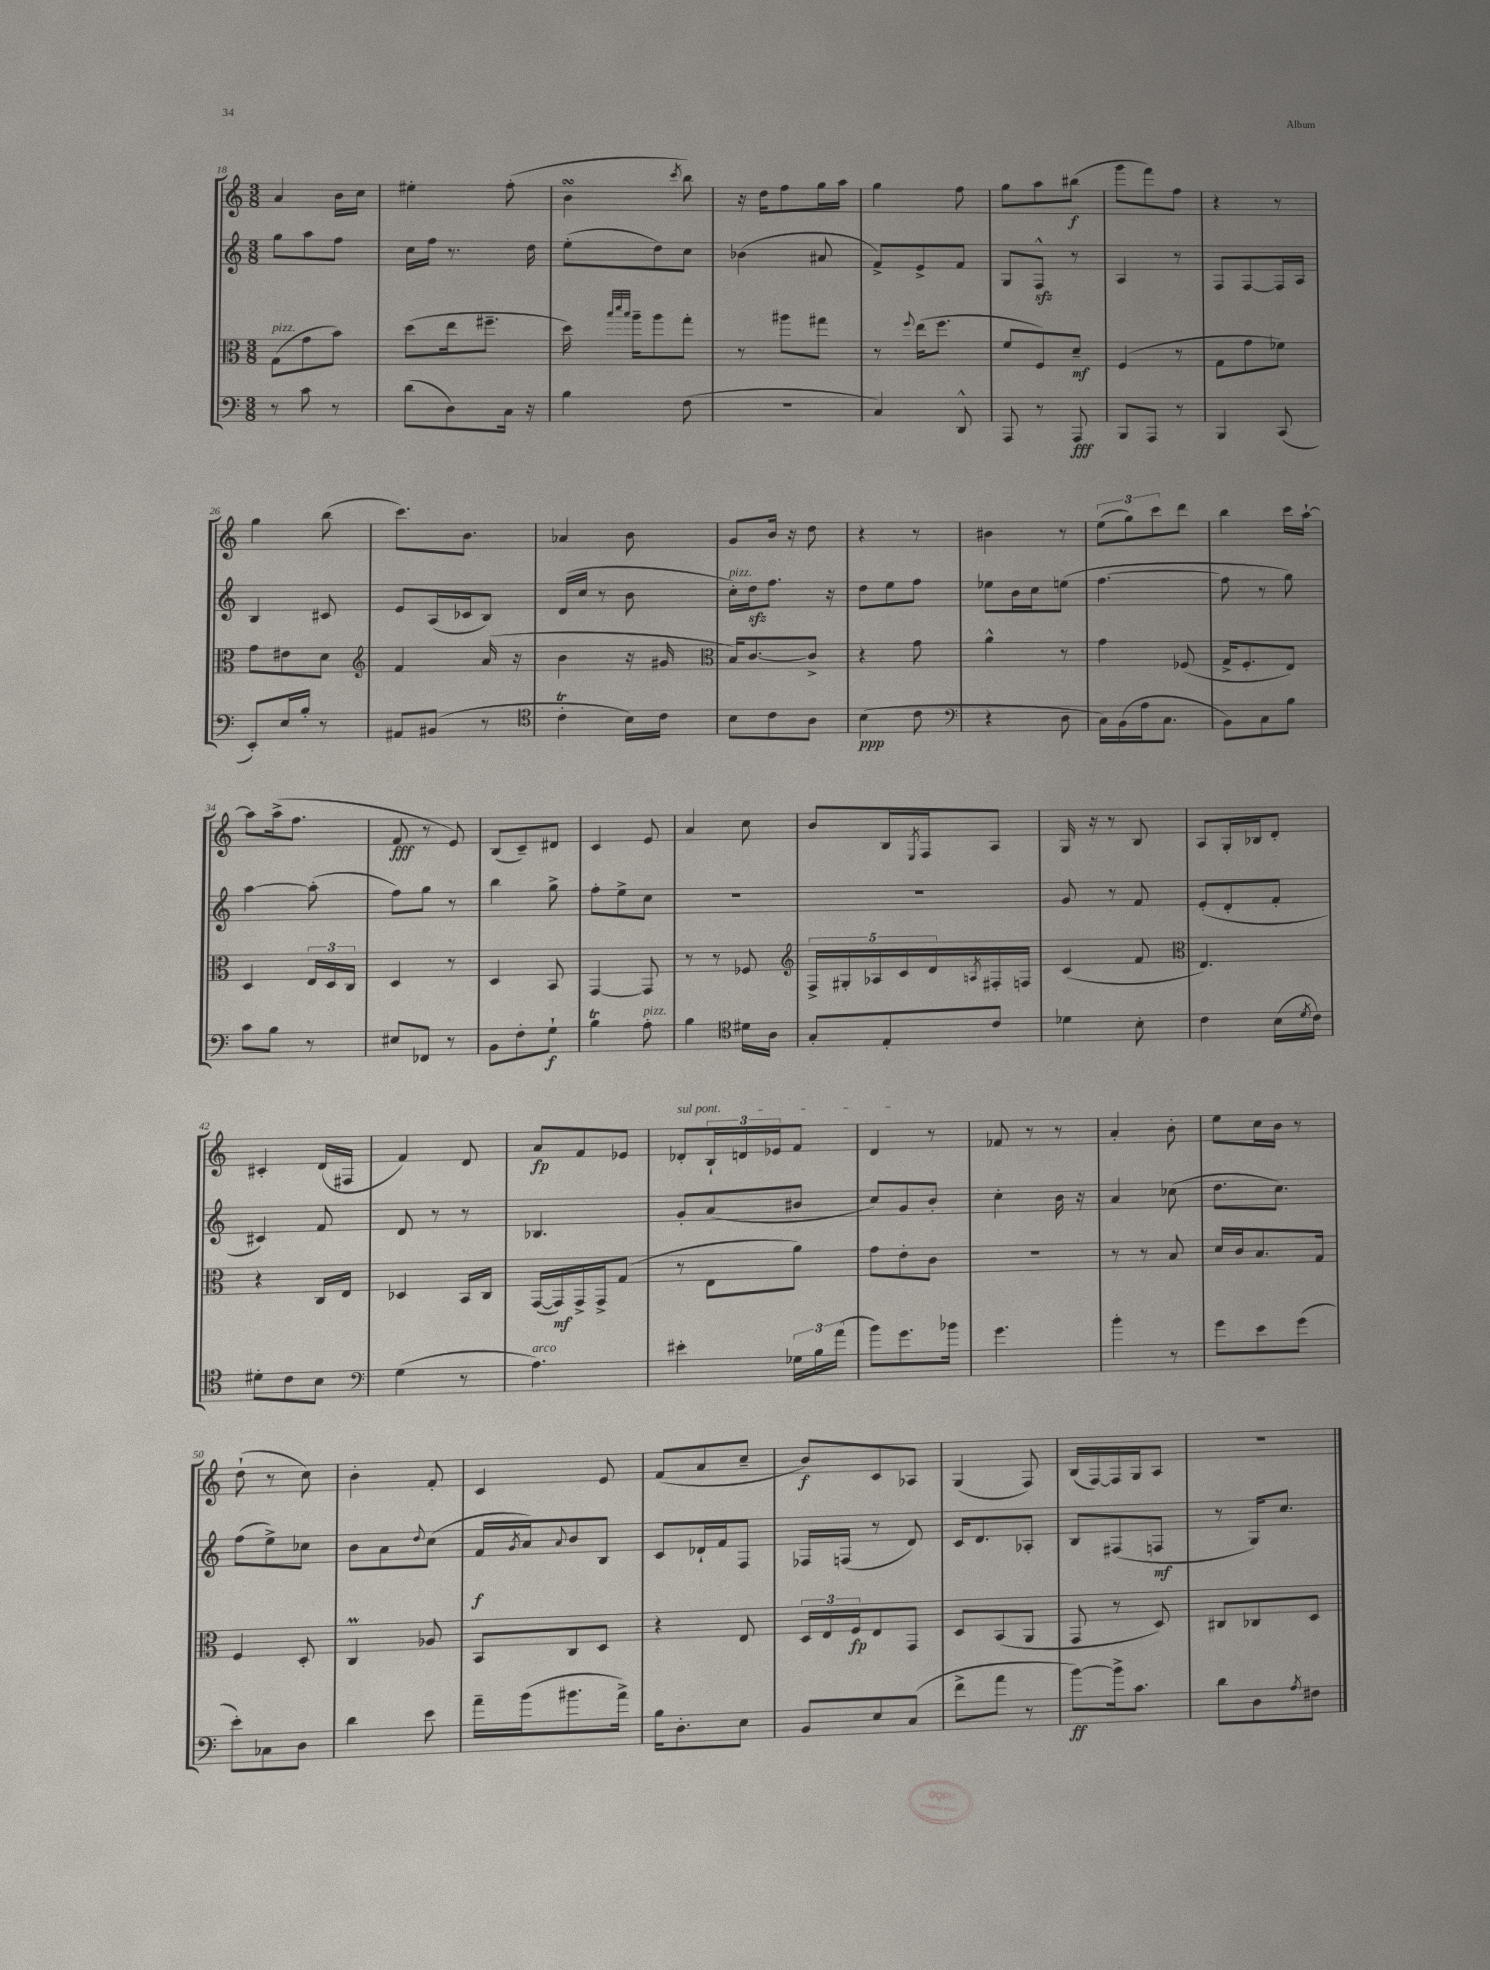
<<
\new StaffGroup <<
\new Staff = "s0" {
    \clef treble \key c \major \numericTimeSignature \time 3/8
    a'4 b'16 c''16 |
    eis''4-. f''8-.( |
    b'4\turn \acciaccatura { c'''8 } b''8) |
    r16 d''16 f''8 g''16 a''16 |
    g''4 f''8 |
    g''8 a''8 bis''8\f( |
    g'''8 f'''8) f''8 |
    r4 r8 |
    g''4 b''8( |
    c'''8.) b'8. |
    aes'4 b'8 |
    g'8 b'16 r16 d''8 |
    r4 r8 |
    bis'4 r8 |
    \tuplet 3/2 { e''8( g''8) c'''8 } d'''8 |
    b''4 c'''16 a''16~-! |
    a''8 a''16->( f''8. |
    f'8\fff r8 e'8) |
    b8( c'8--) dis'8 |
    c'4 e'8 |
    a'4 c''8 |
    b'8 b16 \acciaccatura { e8 } f16 a8 |
    g16 r16 r8 b8 |
    a8 g16-. bes16 d'8-. |
    cis'4-. d'16( fis16 |
    f'4) d'8 |
    a'8\fp f'8 ees'8 |
    \once \override TextSpanner.bound-details.left.text = \markup { \italic "sul pont." } des'8-.\startTextSpan \tuplet 3/2 { b16-! d'16 ees'16 } f'8 |
    d'4\stopTextSpan r8 |
    fes'8 r8 r8 |
    a'4-. b'8-. |
    e''8 c''16 b'16 r8 |
    d''8-!( r8 c''8) |
    b'4-. f'8-. |
    c'4 e'8 |
    f'8( a'8 c''8-- |
    b'8\f) c'8 aes8 |
    g4( f8) |
    b16( f16~) f16 g16 a8 |
    R4. \bar "|." |
}
\new Staff = "s1" {
    \clef treble \key c \major \numericTimeSignature \time 3/8
    g''8 a''8 f''8 |
    c''16 f''16 r8. d''16 |
    e''8-.( d''8) c''8 |
    bes'4( ais'8 |
    f'8->) e'8-> f'8 |
    g8 f8-^\sfz r8 |
    a4 r8 |
    f8 f8~ f16 a16 |
    b4 cis'8 |
    e'8 a16( ces'16 b8) |
    d'16( c''16 r8 b'8 |
    c''16-.^\markup { \italic "pizz." }) d''16\sfz f''8. r16 |
    d''8 e''8 f''8 |
    ees''8 b'16 c''16 e''8( |
    f''4.~ |
    f''8 r8 g''8) |
    a''4~ a''8-.( |
    f''8) g''8 r8 |
    b''4 g''8-> |
    f''8-. e''8-> c''8 |
    R4. |
    R4. |
    g'8 r8 f'8 |
    e'8-.( d'8-. f'8-. |
    cis'4) f'8 |
    d'8 r8 r8 |
    bes4. |
    g'8-. a'8( bis'8 |
    c''8) g'8 b'8-. |
    c''4-. b'16 r16 |
    a'4 ces''8( |
    d''8. c''8.) |
    f''8( e''8->) ces''8 |
    b'8 a'8 \appoggiatura { d''8 } c''8( |
    f'16\f \acciaccatura { g'8 } a'16) \appoggiatura { a'8 } b'8 b8 |
    c'8 des'16-! f'16 f8 |
    fes16 f16( r8 d'8) |
    c'16 d'8. aes8-. |
    b8 fis8( f8\mf |
    r8 g16) c''8. \bar "|." |
}
\new Staff = "s2" {
    \clef alto \key c \major \numericTimeSignature \time 3/8
    g8^\markup { \italic "pizz." }( g'8 b'8) |
    d''8( e''16 fis''8.-- |
    d''16) \grace { b''32 d'''32 b''32 } a''16-- a''8 g''8-. |
    r8 ais''8 gis''8 |
    r8 \appoggiatura { f''8 } e''16( f''8. |
    f'8 f8) d'8--\mf |
    f4( r8 |
    g8 g'8 fes'8) |
    g'8 eis'8 d'8 |
    \clef treble f'4 a'16( r16 |
    b'4 r16 gis'16 |
    \clef alto b16) c'8.~ c'8-> |
    r4 g'8 |
    a'4-^ r8 |
    g'4 fes8( |
    g16-> f8.-. e8) |
    d4 \tuplet 3/2 { e16 d16 c16 } |
    d4 r8 |
    d4 b,8 |
    g,4~ g,8 |
    r8 r8 fes8 |
    \clef treble \tuplet 5/4 { f16-> gis16-. aes16 c'16 d'16 } \acciaccatura { a8 } fis16-. f16 |
    c'4( f'8 |
    \clef alto e4.) |
    r4 c16 e16 |
    des4 b,16 c16 |
    g,16~( g,16\mf) g,16-> g,16-> g8( |
    r8 e8 a'8) |
    g'8 e'8-. c'8 |
    R4. |
    r8 r8 b8 |
    d'16 c'16 b8. g16 |
    f4 d8-. |
    c4\prall aes8 |
    b,8 c8 d8 |
    r4 e8 |
    \tuplet 3/2 { d16 e16 f16\fp } e8 g,8 |
    d8 b,8( a,8 |
    g,8 r8 d8) |
    cis8 ces8 d8 \bar "|." |
}
\new Staff = "s3" {
    \clef bass \key c \major \numericTimeSignature \time 3/8
    r8 c'8 r8 |
    d'8( d8) c16 r16 |
    b4 f8( |
    R4. |
    c4) d,8-^ |
    a,,8 r8 a,,8\fff |
    b,,8 a,,8 r8 |
    b,,4 c,8( |
    e,8-.) e16 b16-. r8 |
    ais,8 bis,8( r8 |
    \clef tenor c'4-.\trill b16) c'16 |
    b8 c'8 a8 |
    b4\ppp( c'8 |
    \clef bass r4 d8 |
    c16) b,16( a16 c8. |
    b,8) c8 b8 |
    c'8 b8 r8 |
    eis8 fes,8 r8 |
    b,8 f8-. g8-!\f |
    b4\trill a8-.^\markup { \italic "pizz." } |
    b4 \clef tenor dis'16 a16 |
    g8-. e8-. c'8 |
    des'4 b8-. |
    c'4 b16( \acciaccatura { d'8 } c'16) |
    dis'8-. c'8 b8 |
    \clef bass g4( r8 |
    a4.^\markup { \italic "arco" }) |
    eis'4-. \tuplet 3/2 { ges16 b16 a'16( } |
    b'8) g'8. bes'16 |
    g'4. |
    b'4-. r8 |
    g'8 e'8 g'8( |
    e'8-.) ces8 d8 |
    d'4 e'8 |
    a'16-- b'16( bis'8. a'16->) |
    b16 d8.-. e8 |
    b,8 e8 c8( |
    f'8-> a'8 r8 |
    b'8~\ff) b'16-> c'8. |
    d'8 d8 \acciaccatura { a8 } fis8 \bar "|." |
}
>>
>>
\layout { \context { \Score currentBarNumber = #18 } }
